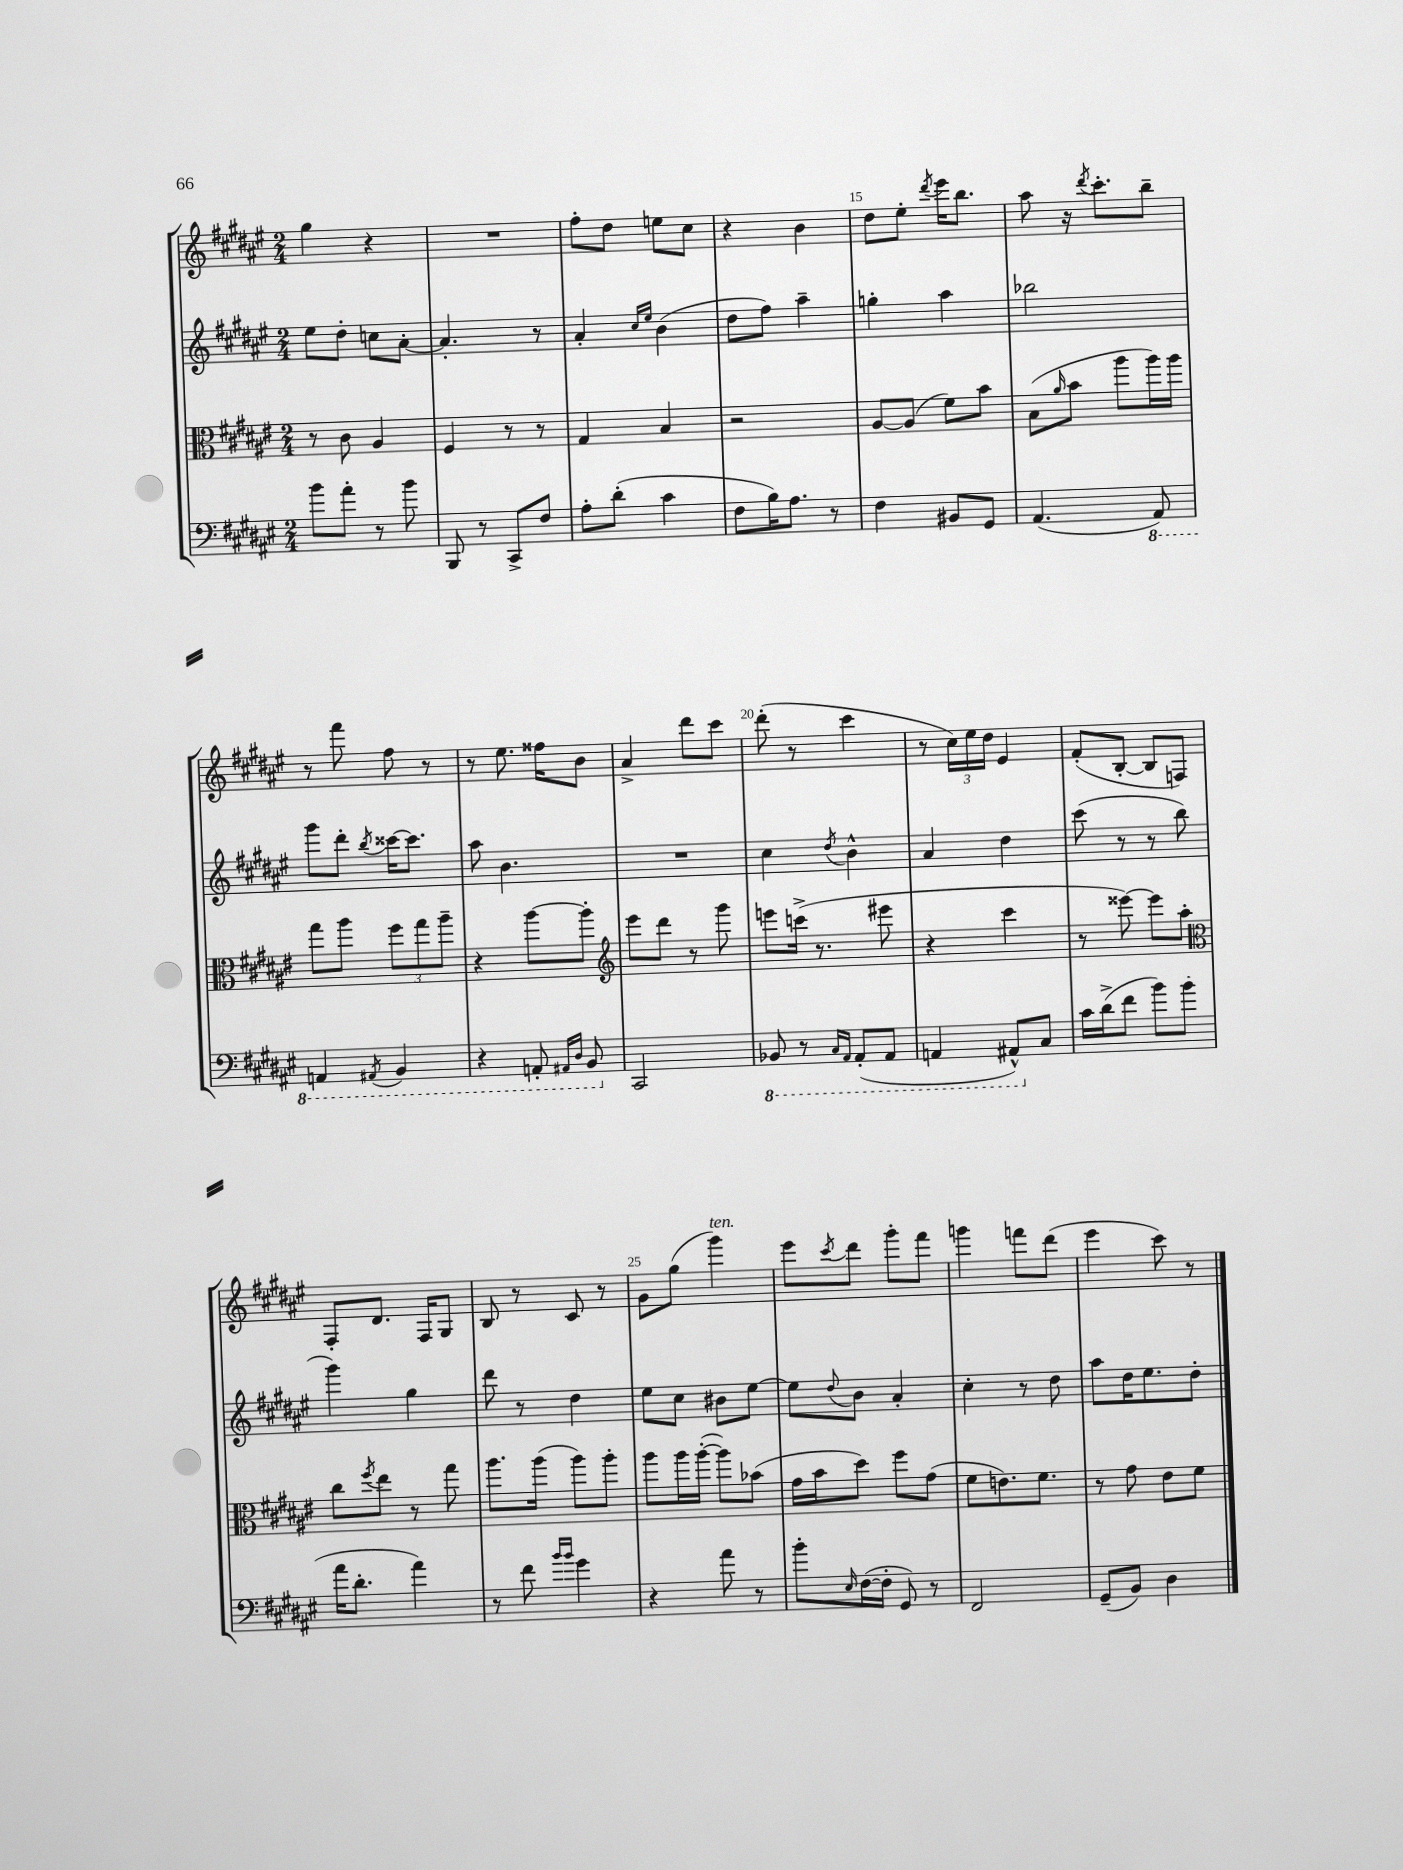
<<
\new StaffGroup <<
\new Staff = "s0" {
    \clef treble \key fis \major \numericTimeSignature \time 2/4
    gis''4 r4 |
    R2 |
    fis''8-. dis''8 e''8 cis''8 |
    r4 b'4 |
    dis''8 eis''8-. \acciaccatura { dis'''8 } eis'''16 b''8. |
    ais''8 r16 \acciaccatura { dis'''8 } cis'''8.-. b''8-- |
    r8 fis'''8 fis''8 r8 |
    r8 eis''8. fisis''16 b'8 |
    ais'4-> dis'''8 cis'''8 |
    dis'''8-.( r8 cis'''4 |
    r8 \tuplet 3/2 { cis''16) eis''16 dis''16 } eis'4 |
    fis'8-.( b8~-. b8 f8) |
    fis8-. dis'8. fis16 gis8 |
    b8 r8 cis'8 r8 |
    gis'8 gis''8( gis'''4^\markup { \italic "ten." }) |
    eis'''8 \acciaccatura { cis'''8 } dis'''8 gis'''8-. fis'''8 |
    g'''4 f'''8 dis'''8( |
    eis'''4 cis'''8) r8 \bar "|." |
}
\new Staff = "s1" {
    \clef treble \key fis \major \numericTimeSignature \time 2/4
    eis''8 dis''8-. c''8 ais'8~-. |
    ais'4.-. r8 |
    ais'4-. \grace { cis''16 eis''16 } b'4( |
    dis''8 fis''8) ais''4-- |
    g''4-. ais''4 |
    bes''2 |
    gis'''8 dis'''8-. \acciaccatura { b''8 } cisis'''16~ cisis'''8. |
    ais''8 b'4. |
    R2 |
    cis''4 \acciaccatura { dis''8 } b'4-^ |
    ais'4 dis''4 |
    cis'''8( r8 r8 b''8 |
    gis'''4) gis''4 |
    dis'''8 r8 dis''4 |
    eis''8 cis''8 bis'8 eis''8~ |
    eis''8 \appoggiatura { dis''8 } b'8 ais'4-. |
    cis''4-. r8 dis''8 |
    ais''8 dis''16 eis''8. dis''8-. \bar "|." |
}
\new Staff = "s2" {
    \clef alto \key fis \major \numericTimeSignature \time 2/4
    r8 cis'8 ais4 |
    fis4 r8 r8 |
    gis4 b4 |
    r2 |
    ais8~ ais8( fis'8) b'8 |
    b8( \grace { ais'16 } b'8 ais''8 ais''16) ais''16 |
    gis''8 ais''8 \tuplet 3/2 { fis''8 gis''8 ais''8-- } |
    r4 ais''8~ ais''8-. |
    \clef treble eis'''8 dis'''8 r8 gis'''8 |
    e'''8 c'''16->( r8. eis'''8 |
    r4 cis'''4 |
    r8 eisis'''8~) eisis'''8 ais''8-. |
    \clef alto cis''8 \acciaccatura { fis''8 } eis''8 r8 gis''8 |
    ais''8. ais''16( ais''8) ais''8-. |
    ais''8 ais''16 ais''16~-.( ais''8) bes'8( |
    gis'16 b'16 dis''8) fis''8 gis'8( |
    fis'8 e'8.) fis'8. |
    r8 gis'8 eis'8 fis'8 \bar "|." |
}
\new Staff = "s3" {
    \clef bass \key fis \major \numericTimeSignature \time 2/4
    b'8 ais'8-. r8 b'8 |
    b,,8 r8 cis,8-> fis8 |
    ais8-. dis'8-.( cis'4 |
    fis8 b16) ais8. r8 |
    fis4 bis,8 gis,8 |
    ais,4.( \ottava #-1 ais,,8) |
    a,,4 \acciaccatura { ais,,8 } b,,4 |
    r4 a,,8-. \grace { ais,,16 dis,16 } b,,8 \ottava #0 |
    cis,2 |
    \ottava #-1 bes,,8 r8 \grace { cis,16 ais,,16 } ais,,8-.( ais,,8 |
    a,,4 ais,,8-^) \ottava #0 cis8 |
    cis'16 dis'16->( fis'8 b'8) b'8( |
    ais'16 dis'8.-. ais'4) |
    r8 fis'8 \grace { b'16 b'16 } gis'4 |
    r4 ais'8 r8 |
    b'8-. \grace { eis16 } fis16~( fis16-. gis,8) r8 |
    fis,2 |
    gis,8--( b,8) dis4 \bar "|." |
}
>>
>>
\layout { \context { \Score currentBarNumber = #11 \override BarNumber.break-visibility = ##(#f #t #t) barNumberVisibility = #(every-nth-bar-number-visible 5) } }
